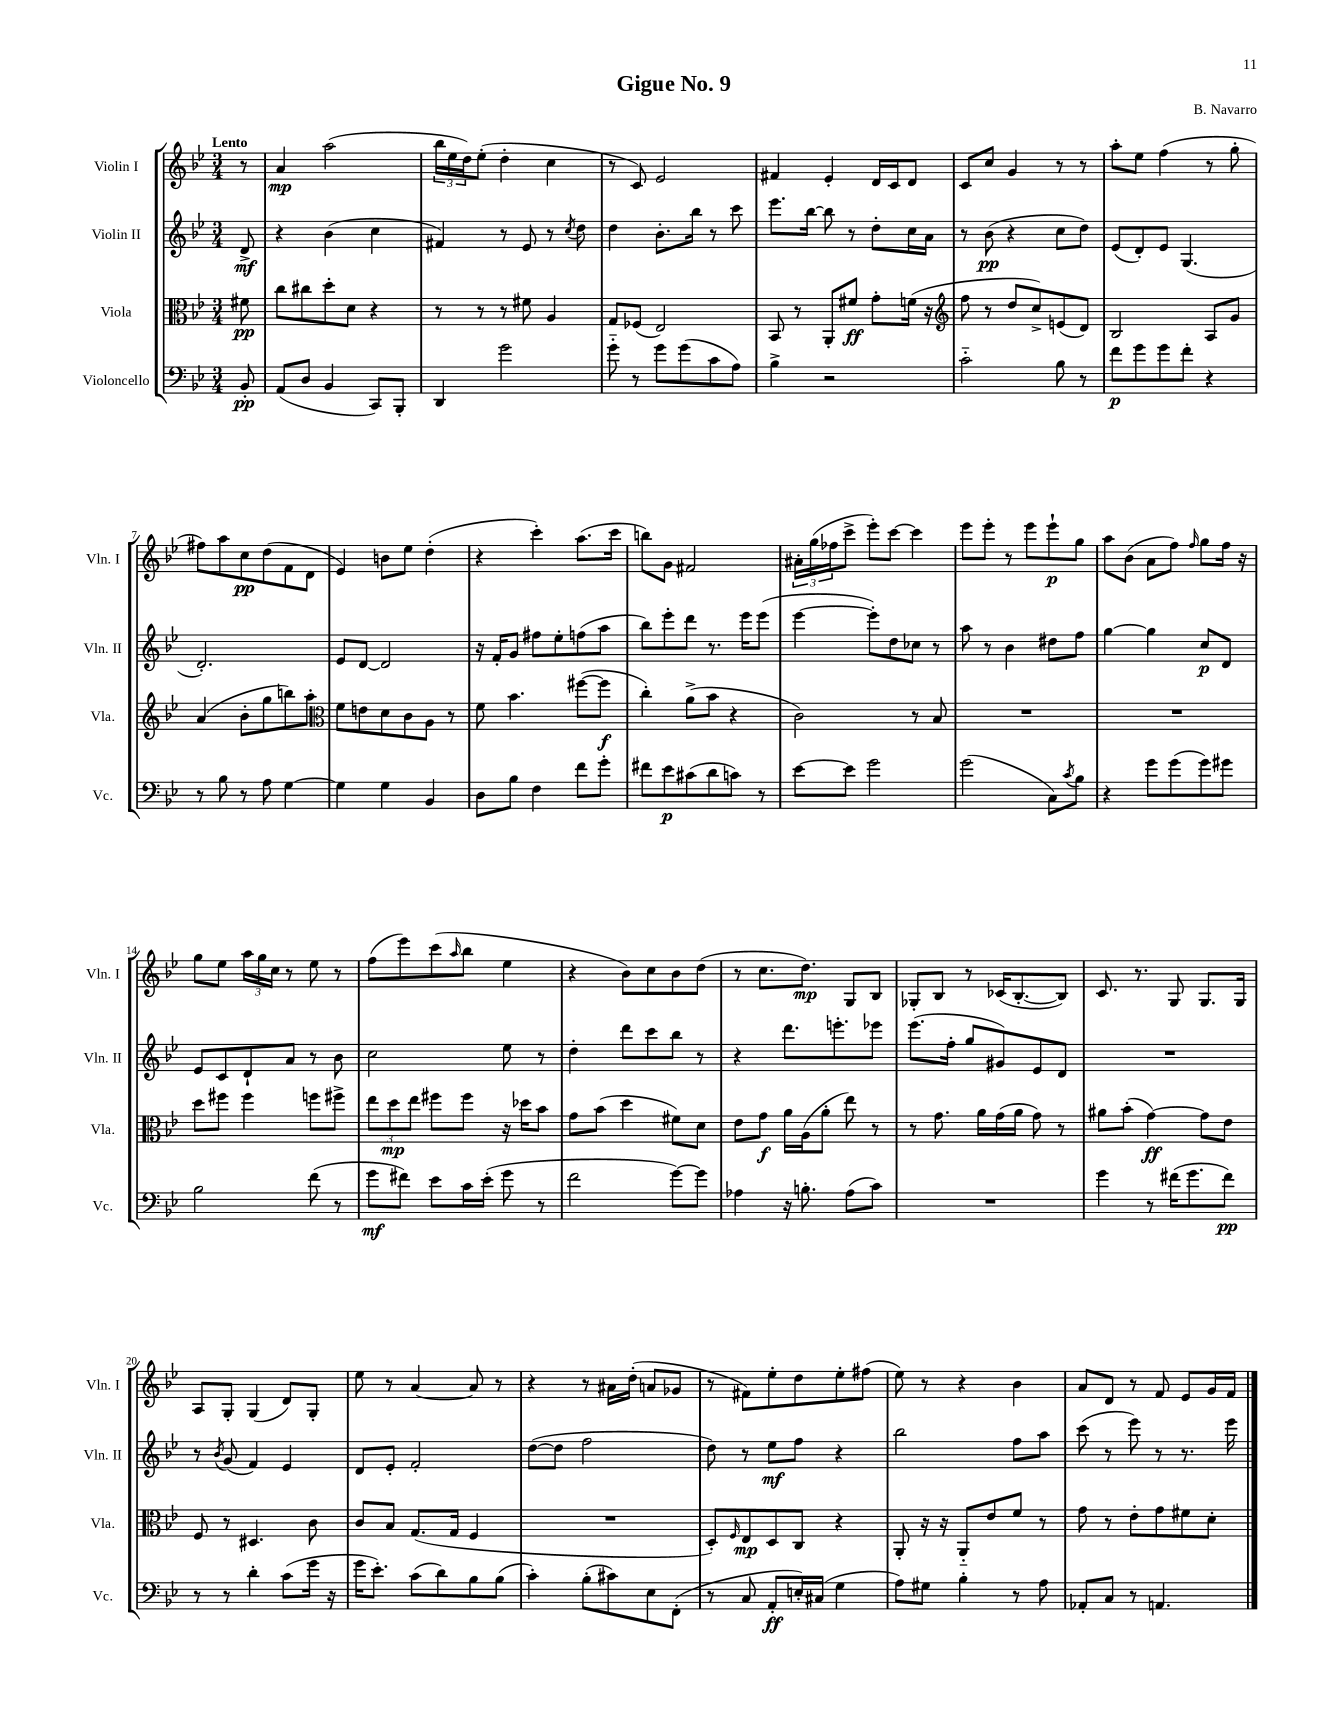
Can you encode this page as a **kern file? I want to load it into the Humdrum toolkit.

**kern	**kern	**kern	**kern
*staff4	*staff3	*staff2	*staff1
*clefF4	*clefC3	*clefG2	*clefG2
*k[b-e-]	*k[b-e-]	*k[b-e-]	*k[b-e-]
*M3/4	*M3/4	*M3/4	*M3/4
8BB-'	8f#	8d^	8r
=	=	=	=
(8AA	8cc	4r	4a
8D	8cc#	.	.
4BB-	8dd'	(4b-	(2aa
.	8d	.	.
8CC)	4r	4cc	.
8BBB-'	.	.	.
=	=	=	=
4DD	8r	4f#)	24bb-
.	.	.	24ee-
.	.	.	24dd)
.	8r	.	(8ee-'
2g	8r	8r	4dd'
.	8f#	8e-	.
.	4A	8r	4cc
.	.	8qcc	.
.	.	8dd	.
=	=	=	=
8g'~	8G	4dd	8r
8r	(8F-	.	8c)
8g	2E-)	8.b-'	2e-
(8g	.	.	.
.	.	16bb-	.
8c	.	8r	.
8A)	.	8ccc	.
=	=	=	=
4B-^	8BB-	8.eee-	4f#
.	8r	.	.
.	.	[16bb-	.
2r	8AA'	8bb-]	4e-'
.	8f#	8r	.
.	8g'	8dd'	16d
.	.	.	16c
.	(16f	16cc	8d
.	16r	16a	.
=	=	=	=
*	*clefG2	*	*
2c'~	8ff	8r	8c
.	8r	(8b-	8cc
.	8dd	4r	4g
.	8cc^)	.	.
8B-	(8e	8cc	8r
8r	8d)	8dd)	8r
=	=	=	=
8f	2B-	(8e-	8aa'
8g	.	8d')	8ee-
8g	.	8e-	(4ff
8f'	.	(4.G	.
4r	8A	.	8r
.	8g	.	8gg'
=	=	=	=
8r	(4a	2.d')	8ff#)
8B-	.	.	8aa
8r	8b-'	.	8cc
8A	8gg	.	(8dd
[4G	8bb)	.	8f
.	8aa'	.	8d
=	=	=	=
*	*clefC3	*	*
4G]	8f	8e-	4e-)
.	8e	[8d	.
4G	8d	2d]	8b
.	8c	.	8ee-
4BB-	8A	.	(4dd'
.	8r	.	.
=	=	=	=
8D	8f	16r	4r
.	.	16f'	.
8B-	4.b-	8g	.
4F	.	8ff#	4ccc')
.	.	8ee-'	.
8f	([8ff#	(8ff	(8.aa
8g'	8ff#]	8aa	.
.	.	.	16ccc
=	=	=	=
8f#	4cc')	8bb-)	8bb)
8e-	.	8eee-'	8g
(8c#	(8a^	8ddd	2f#
8d	8b-	8.r	.
8c)	4r	.	.
.	.	16eee-	.
8r	.	(8eee-	.
=	=	=	=
[8e-	2c)	[4eee-	24a#'
.	.	.	(24gg
.	.	.	24ff-
8e-]	.	.	8ccc^
2g	.	8eee-'])	8eee-')
.	.	8dd	[8ccc
.	8r	8cc-	4ccc]
.	8B-	8r	.
=	=	=	=
(2g	2.r	8aa	8eee-
.	.	8r	8eee-'
.	.	4b-	8r
.	.	.	8eee-
8C)	.	8dd#	8eee-`
8qc	.	.	.
8B-	.	8ff	8gg
=	=	=	=
4r	2.r	[4gg	8aa
.	.	.	(8b-
8g	.	4gg]	8a
(8g	.	.	8ff)
.	.	.	16qqff
8g)	.	8cc	8gg
8g#	.	8d	16ff
.	.	.	16r
=	=	=	=
2B-	8dd	8e-	8gg
.	8ff#	8c	8ee-
.	4ff#	8d`	24aa
.	.	.	24gg
.	.	.	24cc
.	.	8a	8r
(8f	8ff	8r	8ee-
8r	8ff#^	8b-	8r
=	=	=	=
8g	12ee-	2cc	(8ff
.	12dd	.	.
8f#)	.	.	8eee-)
.	12ee-	.	.
8e-	8ff#	.	(8ccc
.	.	.	16qqaa
16c	8ff#	.	8bb-
(16e-'	.	.	.
8g	16r	8ee-	4ee-
.	16dd-	.	.
8r	8b-	8r	.
=	=	=	=
2f	8g	4dd'	4r
.	(8b-	.	.
.	4dd	8ddd	8b-)
.	.	8ccc	8cc
[8g)	8f#)	8bb-	8b-
8g]	8d	8r	(8dd
=	=	=	=
4A-	8e-	4r	8r
.	8g	.	8.cc
16r	16a	8.ddd	.
8.B'	(16A	.	8.dd)
.	8a'	.	.
.	.	8.eee'	.
(8A-	8ee-)	.	8G
8c)	8r	8eee-	8B-
=	=	=	=
2.r	8r	(8.eee-	8G-'
.	8.g	.	8B-
.	.	16ff'	.
.	.	8gg	8r
.	16a	.	.
.	(16g	8g#)	(16c-
.	16a	.	[8.B-'
.	8g)	8e-	.
.	8r	8d	8B-])
=	=	=	=
4g	8a#	2.r	8.c
.	(8b-'	.	.
.	.	.	8.r
8r	[4g)	.	.
(16f#	.	.	8G
8.g	.	.	.
.	8g]	.	8.G
8f#)	8e-	.	.
.	.	.	16G
=	=	=	=
8r	8F	8r	8A
.	.	8qb-	.
8r	8r	(8g	8G'
4d'	4.D#	4f)	(4G
(8c	.	4e-	8d)
16g	8c	.	8G'
16r	.	.	.
=	=	=	=
16g	8c	8d	8ee-
8.e-')	.	.	.
.	8B-	8e-'	8r
(8c	(8.G	2f'	[4a
8d)	.	.	.
.	16G	.	.
8B-	4F	.	8a]
(8B-	.	.	8r
=	=	=	=
4c')	2.r	([8dd	4r
.	.	8dd]	.
(8B-'	.	2ff	8r
8c#)	.	.	16a#
.	.	.	(16dd'
8E-	.	.	8a
(8FF'	.	.	8g-
=	=	=	=
8r	8D')	8dd)	8r
.	16qqF	.	.
8C	8E-	8r	8f#)
8AA'	8D	8ee-	8ee-'
16E')	8C	8ff	8dd
(16C#	.	.	.
4G	4r	4r	8ee-'
.	.	.	(8ff#
=	=	=	=
8A)	8AA'	2bb-	8ee-)
8G#	16r	.	8r
.	16r	.	.
4B-'	8AA'~	.	4r
.	8e-	.	.
8r	8f	8ff	4b-
8A	8r	8aa	.
=	=	=	=
8AA-'	8g	(8ccc	8a
8C	8r	8r	8d
8r	8e-'	8eee-)	8r
4.AA	8g	8r	8f
.	8f#	8.r	8e-
.	8d'	.	16g
.	.	16eee-	16f
==	==	==	==
*-	*-	*-	*-
